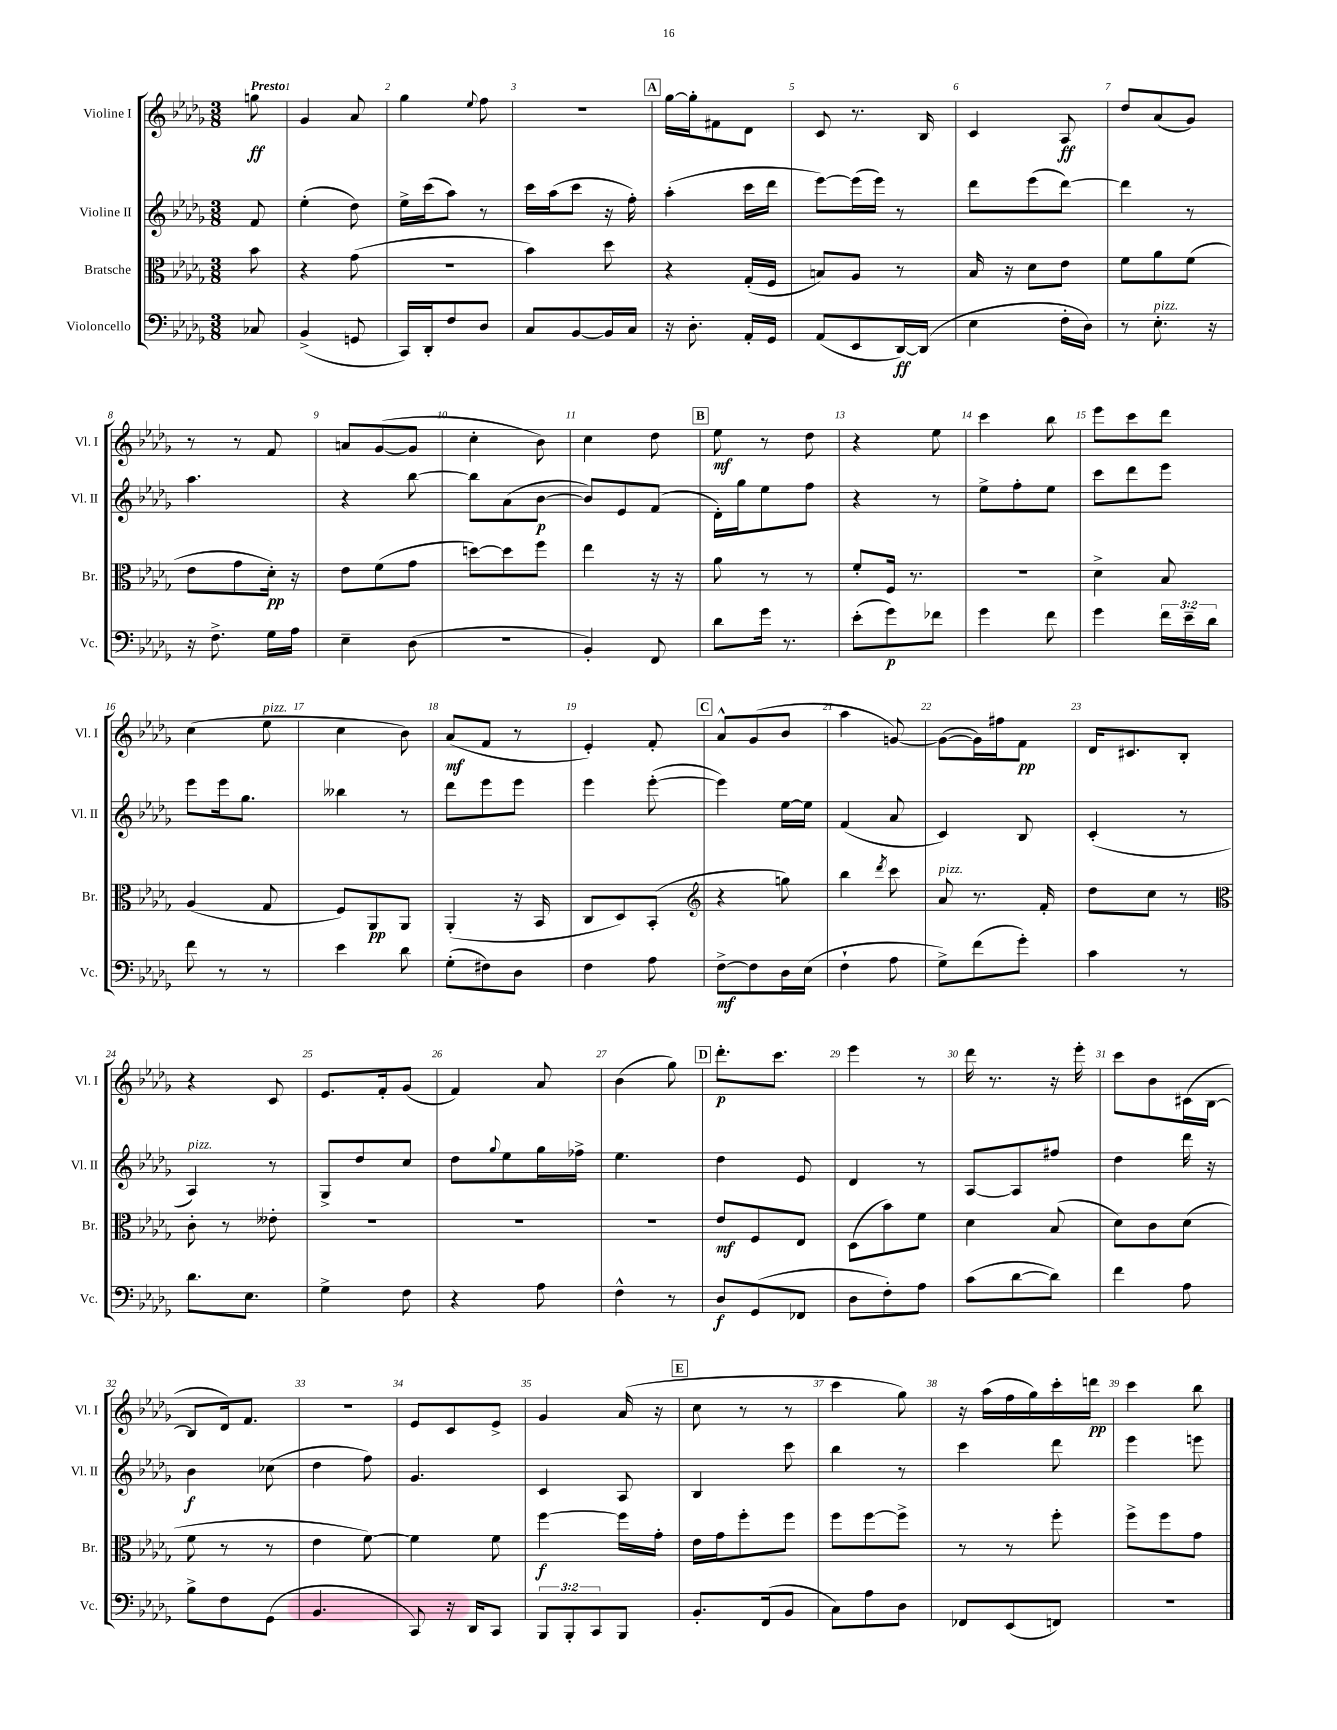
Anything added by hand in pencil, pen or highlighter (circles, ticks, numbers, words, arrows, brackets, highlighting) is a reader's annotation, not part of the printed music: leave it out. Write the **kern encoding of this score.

**kern	**dynam	**kern	**dynam	**kern	**dynam	**kern	**dynam
*part4	*part4	*part3	*part3	*part2	*part2	*part1	*part1
*staff4	*staff4	*staff3	*staff3	*staff2	*staff2	*staff1	*staff1
*I"Violoncello	*	*I"Bratsche	*	*I"Violine II	*	*I"Violine I	*
*I'Vc.	*	*I'Br.	*	*I'Vl. II	*	*I'Vl. I	*
*clefF4	*	*clefC3	*	*clefG2	*	*clefG2	*
*k[b-e-a-d-g-]	*	*k[b-e-a-d-g-]	*	*k[b-e-a-d-g-]	*	*k[b-e-a-d-g-]	*
*M3/8	*	*M3/8	*	*M3/8	*	*M3/8	*
=	=	=	=	=	=	=	=
!	!	!	!	!	!	!LO:TX:a:B:t=Presto	!
8C-X/	.	8b-\	.	8f/	.	8ggn\	ff
=1	=1	=1	=1	=1	=1	=1	=1
(4BB-^/	.	4r	.	(4ee-'\	.	4g-/	.
8GGn/	.	(8g-\	.	8dd-\)	.	8a-/	.
=2	=2	=2	=2	=2	=2	=2	=2
16CC/LL)	.	4.r	.	16ee-^\LL	.	4gg-\	.
16DD-'/J	.	.	.	(16ccc\J	.	.	.
8F/	.	.	.	8aa-\J)	.	.	.
.	.	.	.	.	.	8qqee-/	.
8D-/J	.	.	.	8r	.	8ff\	.
=3	=3	=3	=3	=3	=3	=3	=3
8C/L	.	4b-\)	.	16ccc\LL	.	4.r	.
.	.	.	.	(16aa-\J	.	.	.
[8BB-/	.	.	.	8ccc\J	.	.	.
16BB-/L]	.	8dd-\	.	16r	.	.	.
16C/JJ	.	.	.	16ff'\)	.	.	.
!!LO:REH:place=s1:t=A
=4	=4	=4	=4	=4	=4	=4	=4
16r	.	4r	.	(4aa-'\	.	[16gg-\LL	.
8.D-'\	.	.	.	.	.	16gg-'\J]	.
.	.	.	.	.	.	8f#X\	.
16AA-'/LL	.	(16G-'/LL	.	16ccc\LL	.	8d-\J	.
16GG-/JJ	.	16F/JJ	.	16ddd-\JJ	.	.	.
=5	=5	=5	=5	=5	=5	=5	=5
(8AA-/L	.	8Bn/L)	.	[8eee-\L)	.	8c/	.
8EE-/	.	8A-/J	.	(16eee-\L]	.	8.r	.
.	.	.	.	16eee-\JJ)	.	.	.
[16DD-/L)	ff	8r	.	8r	.	.	.
(16DD-/JJ]	.	.	.	.	.	16B-/	.
=6	=6	=6	=6	=6	=6	=6	=6
4E-\	.	16B-/	.	8ddd-\L	.	4c/	.
.	.	16r	.	.	.	.	.
.	.	8d-\L	.	(8eee-\	.	.	.
16F'\LL	.	8e-\J	.	[8ddd-\J)	.	8A-/	ff
16D-\JJ)	.	.	.	.	.	.	.
=7	=7	=7	=7	=7	=7	=7	=7
8r	.	8f\L	.	4ddd-\]	.	8dd-/L	.
!LO:TX:a:i:t=pizz.	!	!	!	!	!	!	!
8.E-'\	.	8a-\	.	.	.	(8a-/	.
.	.	(8f\J	.	8r	.	8g-/J)	.
16r	.	.	.	.	.	.	.
!!LO:LB:g=z
=8	=8	=8	=8	=8	=8	=8	=8
16r	.	8e-\L	.	4.aa-\	.	8r	.
8.F^\	.	.	.	.	.	.	.
.	.	8g-\	.	.	.	8r	.
16G-\LL	.	16d-'\Jk)	pp	.	.	8f/	.
16A-\JJ	.	16r	.	.	.	.	.
=9	=9	=9	=9	=9	=9	=9	=9
4E-~\	.	8e-\L	.	4r	.	8an/L	.
.	.	(8f\	.	.	.	([8g-/	.
(8D-\	.	8g-\J	.	[8bb-\	.	8g-/J]	.
=10	=10	=10	=10	=10	=10	=10	=10
4.r	.	[8ddn\L)	.	8bb-\L]	.	4cc'\	.
.	.	8dd\]	.	(8a-\	.	.	.
.	.	8ff\J	.	[8b-\J	p	8b-\)	.
=11	=11	=11	=11	=11	=11	=11	=11
4BB-'/)	.	4ee-\	.	8b-/L])	.	4cc\	.
.	.	.	.	8e-/	.	.	.
8FF/	.	16r	.	(8f/J	.	8dd-\	.
.	.	16r	.	.	.	.	.
!!LO:REH:place=s1:t=B
=12	=12	=12	=12	=12	=12	=12	=12
8d-\L	.	8a-\	.	16d-'\LL)	.	8ee-\	mf
.	.	.	.	16gg-\J	.	.	.
16g-\Jk	.	8r	.	8ee-\	.	8r	.
8.r	.	.	.	.	.	.	.
.	.	8r	.	8ff\J	.	8dd-\	.
=13	=13	=13	=13	=13	=13	=13	=13
(8e-'\L	.	8f'/L	.	4r	.	4r	.
8g-\)	p	16F/Jk	.	.	.	.	.
.	.	8.r	.	.	.	.	.
8f-X\J	.	.	.	8r	.	8ee-\	.
=14	=14	=14	=14	=14	=14	=14	=14
4g-\	.	4.r	.	8ee-^\L	.	4ccc\	.
.	.	.	.	8ff'\	.	.	.
8f\	.	.	.	8ee-\J	.	8bb-\	.
=15	=15	=15	=15	=15	=15	=15	=15
4g-\	.	4d-^\	.	8ccc\L	.	8eee-\L	.
.	.	.	.	8ddd-\	.	8ccc\	.
24f\LL	.	8B-/	.	8eee-\J	.	8ddd-\J	.
24e-~\	.	.	.	.	.	.	.
24d-\JJ	.	.	.	.	.	.	.
!!LO:LB:g=z
=16	=16	=16	=16	=16	=16	=16	=16
8f\	.	(4A-/	.	8eee-\L	.	(4cc\	.
8r	.	.	.	16eee-\k	.	.	.
.	.	.	.	8.gg-\J	.	.	.
!	!	!	!	!	!	!LO:TX:a:i:t=pizz.	!
8r	.	8G-/	.	.	.	8ee-\	.
=17	=17	=17	=17	=17	=17	=17	=17
4e-\	.	8F/L)	.	4bb--X\	.	4cc\	.
.	.	8AA-/	pp	.	.	.	.
8d-\	.	8AA-/J	.	8r	.	8b-\)	.
=18	=18	=18	=18	=18	=18	=18	=18
(8G-'\L	.	(4AA-'/	.	8ddd-\L	.	(8a-/L	mf
8F#X\)	.	.	.	8eee-\	.	8f/J	.
8D-\J	.	16r	.	8eee-\J	.	8r	.
.	.	16BB-/	.	.	.	.	.
=19	=19	=19	=19	=19	=19	=19	=19
4F\	.	8C/L	.	4eee-\	.	4e-'/)	.
.	.	8D-/)	.	.	.	.	.
8A-\	.	(8BB-'/J	.	([8eee-'\	.	8f'/	.
!!LO:REH:place=s1:t=C
=20	=20	=20	=20	=20	=20	=20	=20
*	*	*clefG2	*	*	*	*	*
[8F^\L	mf	4r	.	4eee-\])	.	8a-^^/L	.
8F\]	.	.	.	.	.	(8g-/	.
16D-\L	.	8ggn\)	.	[16ee-\LL	.	8b-/J	.
(16E-\JJ	.	.	.	16ee-\JJ]	.	.	.
=21	=21	=21	=21	=21	=21	=21	=21
4F`\	.	4bb-\	.	(4f/	.	4aa-\	.
.	.	8qddd-/	.	.	.	.	.
8A-\	.	8ccc\	.	8a-/	.	[8gn/)	.
=22	=22	=22	=22	=22	=22	=22	=22
!	!	!LO:TX:a:i:t=pizz.	!	!	!	!	!
8G-^\L)	.	8a-/	.	4c/)	.	(8g\L_	.
(8f\	.	8.r	.	.	.	16g\L])	.
.	.	.	.	.	.	16ff#X\J	.
8g-'\J)	.	.	.	8B-/	.	8f\J	pp
.	.	16f'/	.	.	.	.	.
=23	=23	=23	=23	=23	=23	=23	=23
4c\	.	8dd-\L	.	(4c'/	.	16d-/KL	.
.	.	.	.	.	.	8.c#X/	.
.	.	8cc\J	.	.	.	.	.
8r	.	8r	.	8r	.	8B-'/J	.
!!LO:LB:g=z
=24	=24	=24	=24	=24	=24	=24	=24
*	*	*clefC3	*	*	*	*	*
!	!	!	!	!LO:TX:a:i:t=pizz.	!	!	!
8.d-\L	.	8c'\	.	4A-/)	.	4r	.
.	.	8r	.	.	.	.	.
8.E-\J	.	.	.	.	.	.	.
.	.	8e--X'\	.	8r	.	8c/	.
=25	=25	=25	=25	=25	=25	=25	=25
4G-^\	.	4.r	.	8G-^/L	.	8.e-/L	.
.	.	.	.	8dd-/	.	.	.
.	.	.	.	.	.	16f'/k	.
8F\	.	.	.	8cc/J	.	(8g-/J	.
=26	=26	=26	=26	=26	=26	=26	=26
4r	.	4.r	.	8dd-\L	.	4f/)	.
.	.	.	.	8qqgg-/	.	.	.
.	.	.	.	8ee-\	.	.	.
8A-\	.	.	.	16gg-\L	.	8a-/	.
.	.	.	.	16ff-X^\JJ	.	.	.
=27	=27	=27	=27	=27	=27	=27	=27
4F^^\	.	4.r	.	4.ee-\	.	(4b-\	.
8r	.	.	.	.	.	8gg-\)	.
!!LO:REH:place=s1:t=D
=28	=28	=28	=28	=28	=28	=28	=28
8D-/L	f	8e-/L	mf	4dd-\	.	8.ddd-'\L	p
(8GG-/	.	8F/	.	.	.	.	.
.	.	.	.	.	.	8.ccc\J	.
8FF-X/J	.	8E-/J	.	8e-/	.	.	.
=29	=29	=29	=29	=29	=29	=29	=29
8D-\L	.	(8D-\L	.	4d-/	.	4eee-\	.
8F'\)	.	8b-\)	.	.	.	.	.
8A-\J	.	8f\J	.	8r	.	8r	.
=30	=30	=30	=30	=30	=30	=30	=30
(8c\L	.	4d-\	.	[8A-/L	.	16ddd-\	.
.	.	.	.	.	.	8.r	.
[8d-\	.	.	.	8A-/]	.	.	.
8d-\J])	.	(8B-/	.	8ff#X/J	.	16r	.
.	.	.	.	.	.	16eee-'\	.
=31	=31	=31	=31	=31	=31	=31	=31
4f\	.	8d-\L)	.	4dd-\	.	8ccc\L	.
.	.	8c\	.	.	.	8b-\	.
8A-\	.	(8d-\J	.	16ddd-\	.	(16c#X\L	.
.	.	.	.	16r	.	[16B-\JJ	.
!!LO:LB:g=z
=32	=32	=32	=32	=32	=32	=32	=32
8B-^\L	.	8f\	.	4b-\	f	8B-/L]	.
8F\	.	8r	.	.	.	16d-/k)	.
.	.	.	.	.	.	8.f/J	.
(8GG-\J	.	8r	.	(8cc-X\	.	.	.
=33	=33	=33	=33	=33	=33	=33	=33
4.BB-/	.	4e-\	.	4dd-\	.	4.r	.
.	.	[8f\)	.	8ff\)	.	.	.
=34	=34	=34	=34	=34	=34	=34	=34
8CC/)	.	4f\]	.	4.g-/	.	8e-/L	.
16r	.	.	.	.	.	8c/	.
16DD-/KL	.	.	.	.	.	.	.
8CC/J	.	8f\	.	.	.	8e-^/J	.
=35	=35	=35	=35	=35	=35	=35	=35
12BBB-/L	.	[4ff\	f	4c/	.	4g-/	.
12BBB-'/	.	.	.	.	.	.	.
12CC/	.	.	.	.	.	.	.
8BBB-/J	.	16ff\LL]	.	8A-/	.	(16a-/	.
.	.	16g-'\JJ	.	.	.	16r	.
!!LO:REH:place=s1:t=E
=36	=36	=36	=36	=36	=36	=36	=36
8.BB-'/L	.	16e-\LL	.	4B-/	.	8cc\	.
.	.	16g-\J	.	.	.	.	.
.	.	8ff'\	.	.	.	8r	.
(16FF/k	.	.	.	.	.	.	.
8BB-/J	.	8ff\J	.	8ccc\	.	8r	.
=37	=37	=37	=37	=37	=37	=37	=37
8C\L)	.	8ff\L	.	4bb-\	.	4ccc\	.
8A-\	.	[8ff\	.	.	.	.	.
8D-\J	.	8ff^\J]	.	8r	.	8gg-\)	.
=38	=38	=38	=38	=38	=38	=38	=38
8FF-X/L	.	8r	.	4ccc\	.	16r	.
.	.	.	.	.	.	(16aa-\LL	.
(8EE-/	.	8r	.	.	.	16ff\	.
.	.	.	.	.	.	16gg-\)	.
8FFn/J)	.	8ff'\	.	8ddd-\	.	16ccc'\	.
.	.	.	.	.	.	16dddn\JJ	pp
=39	=39	=39	=39	=39	=39	=39	=39
4.r	.	8ff^\L	.	4eee-\	.	4ccc\	.
.	.	8ff\	.	.	.	.	.
.	.	8g-\J	.	8eeen\	.	8bb-\	.
==	==	==	==	==	==	==	==
*-	*-	*-	*-	*-	*-	*-	*-
